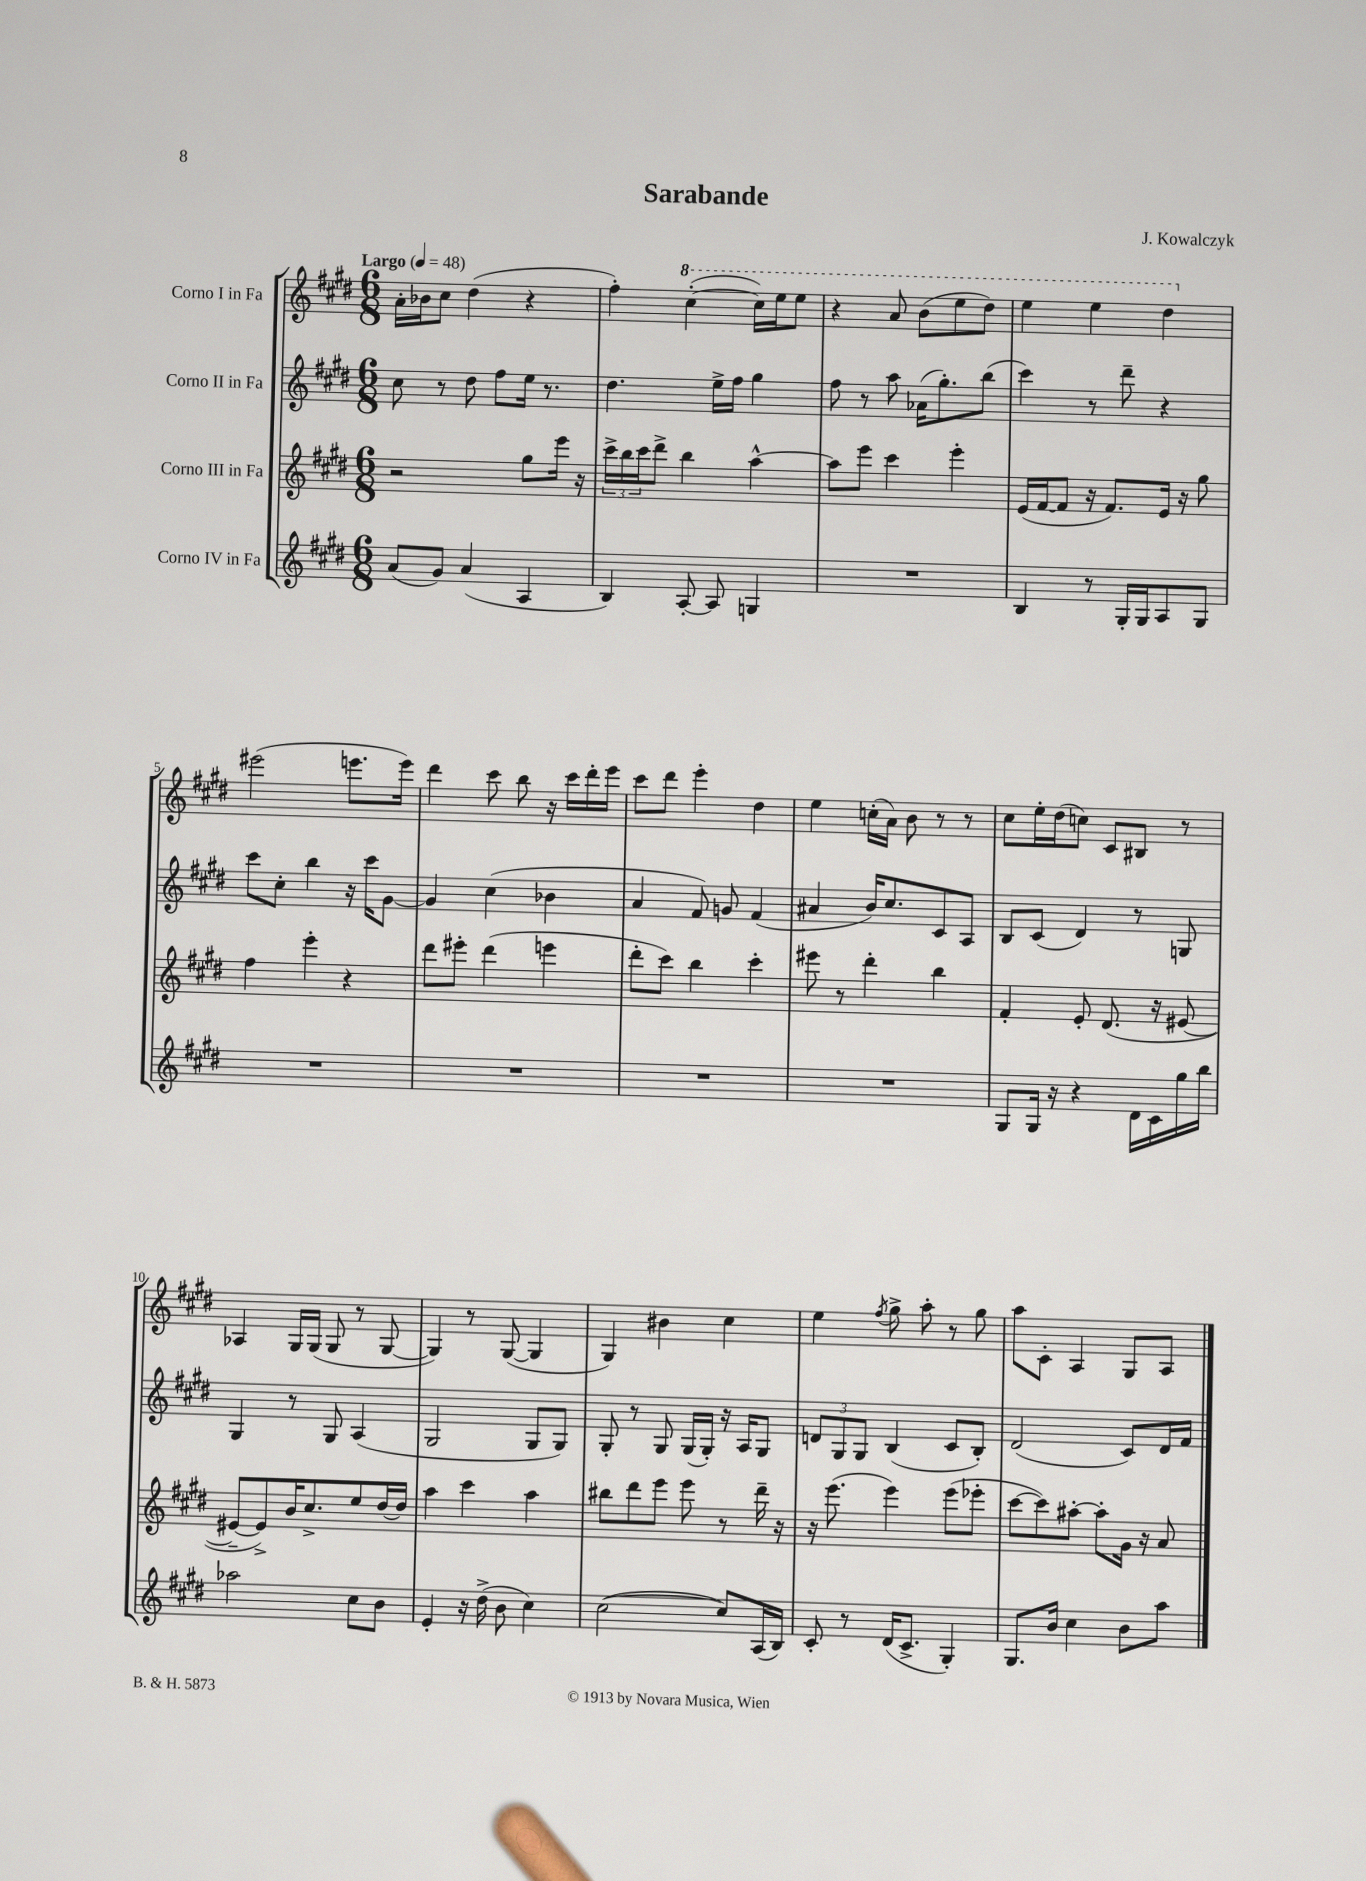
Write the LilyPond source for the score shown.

\header { title = "Sarabande" composer = "J. Kowalczyk" }
<<
\new StaffGroup <<
\new Staff = "s0" \with { instrumentName = "Corno I in Fa" } {
    \clef treble \key e \major \numericTimeSignature \time 6/8 \tempo "Largo" 4 = 48
    a'16-. bes'16 cis''8 dis''4( r4 |
    fis''4-.) \ottava #1 cis'''4~-.( cis'''16) e'''16 e'''8 |
    r4 a''8 b''8( e'''8 dis'''8) |
    e'''4 e'''4 dis'''4 \ottava #0 |
    eis'''2( e'''8. e'''16) |
    dis'''4 cis'''8 b''8 r16 cis'''16 dis'''16-. e'''16 |
    cis'''8 dis'''8 e'''4-. dis''4 |
    e''4 c''16-.( a'16) b'8 r8 r8 |
    cis''8 e''16-. dis''16( c''8) cis'8 bis8 r8 |
    aes4 gis16 gis16( gis8 r8 gis8~ |
    gis4) r8 gis8~( gis4 |
    gis4) bis'4 cis''4 |
    e''4 \acciaccatura { fis''8 } gis''8-> a''8-. r8 gis''8 |
    a''8 cis'8-. a4 gis8 a8 \bar "|." |
}
\new Staff = "s1" \with { instrumentName = "Corno II in Fa" } {
    \clef treble \key e \major \numericTimeSignature \time 6/8
    cis''8 r8 dis''8 fis''8 e''16 r8. |
    dis''4. e''16-> fis''16 gis''4 |
    fis''8 r8 a''8 aes'16( gis''8.-.) b''8( |
    cis'''4) r8 dis'''8-- r4 |
    cis'''8 cis''8-. b''4 r16 cis'''16 gis'8~ |
    gis'4 cis''4( bes'4 |
    a'4 fis'8) g'8 fis'4( |
    ais'4 b'16) cis''8. cis'8 a8 |
    b8 cis'8( dis'4) r8 g8 |
    gis4 r8 gis8 a4( |
    gis2 gis8 gis8) |
    gis8-. r8 gis8 gis16( gis16-.) r16 a16 gis8 |
    \tuplet 3/2 { d'8 gis8 gis8 } b4( cis'8 b8-.) |
    dis'2( cis'8) dis'16 fis'16 \bar "|." |
}
\new Staff = "s2" \with { instrumentName = "Corno III in Fa" } {
    \clef treble \key e \major \numericTimeSignature \time 6/8
    r2 gis''8 e'''16 r16 |
    \tuplet 3/2 { cis'''16-> b''16 cis'''16 } dis'''8-> b''4 a''4~-^ |
    a''8 e'''8 cis'''4 e'''4-. |
    e'16( fis'16~ fis'8 r16 fis'8.) e'16 r16 gis''8 |
    fis''4 e'''4-. r4 |
    dis'''8 eis'''8-. dis'''4( e'''4 |
    dis'''8-. cis'''8) b''4 cis'''4-. |
    eis'''8 r8 dis'''4-. b''4 |
    fis'4-. e'8-. dis'8.( r16 eis'8~ |
    eis'8~-- eis'8->) b'16 cis''8.-> e''8 dis''16~ dis''16 |
    a''4 cis'''4 a''4 |
    bis''8 dis'''8 e'''8 e'''8 r8 dis'''16-- r16 |
    r16 e'''8.( e'''4) e'''8( ees'''8-. |
    cis'''8~ cis'''8) ais''8~-. ais''8-. gis'16 r16 a'8 \bar "|." |
}
\new Staff = "s3" \with { instrumentName = "Corno IV in Fa" } {
    \clef treble \key e \major \numericTimeSignature \time 6/8
    a'8( gis'8) a'4( a4 |
    b4) a8~-. a8 g4 |
    R2. |
    b4 r8 gis16-. gis16 a8 gis8 |
    R2. |
    R2. |
    R2. |
    R2. |
    gis8 gis16 r16 r4 dis'16 cis'16 gis''16 b''16 |
    aes''2 cis''8 b'8 |
    e'4-. r16 dis''16->( b'8 cis''4) |
    cis''2~( cis''8) a16( b16) |
    cis'8-. r8 dis'16( cis'8.-> gis4-.) |
    gis8. b'16 cis''4 b'8 a''8 \bar "|." |
}
>>
>>
